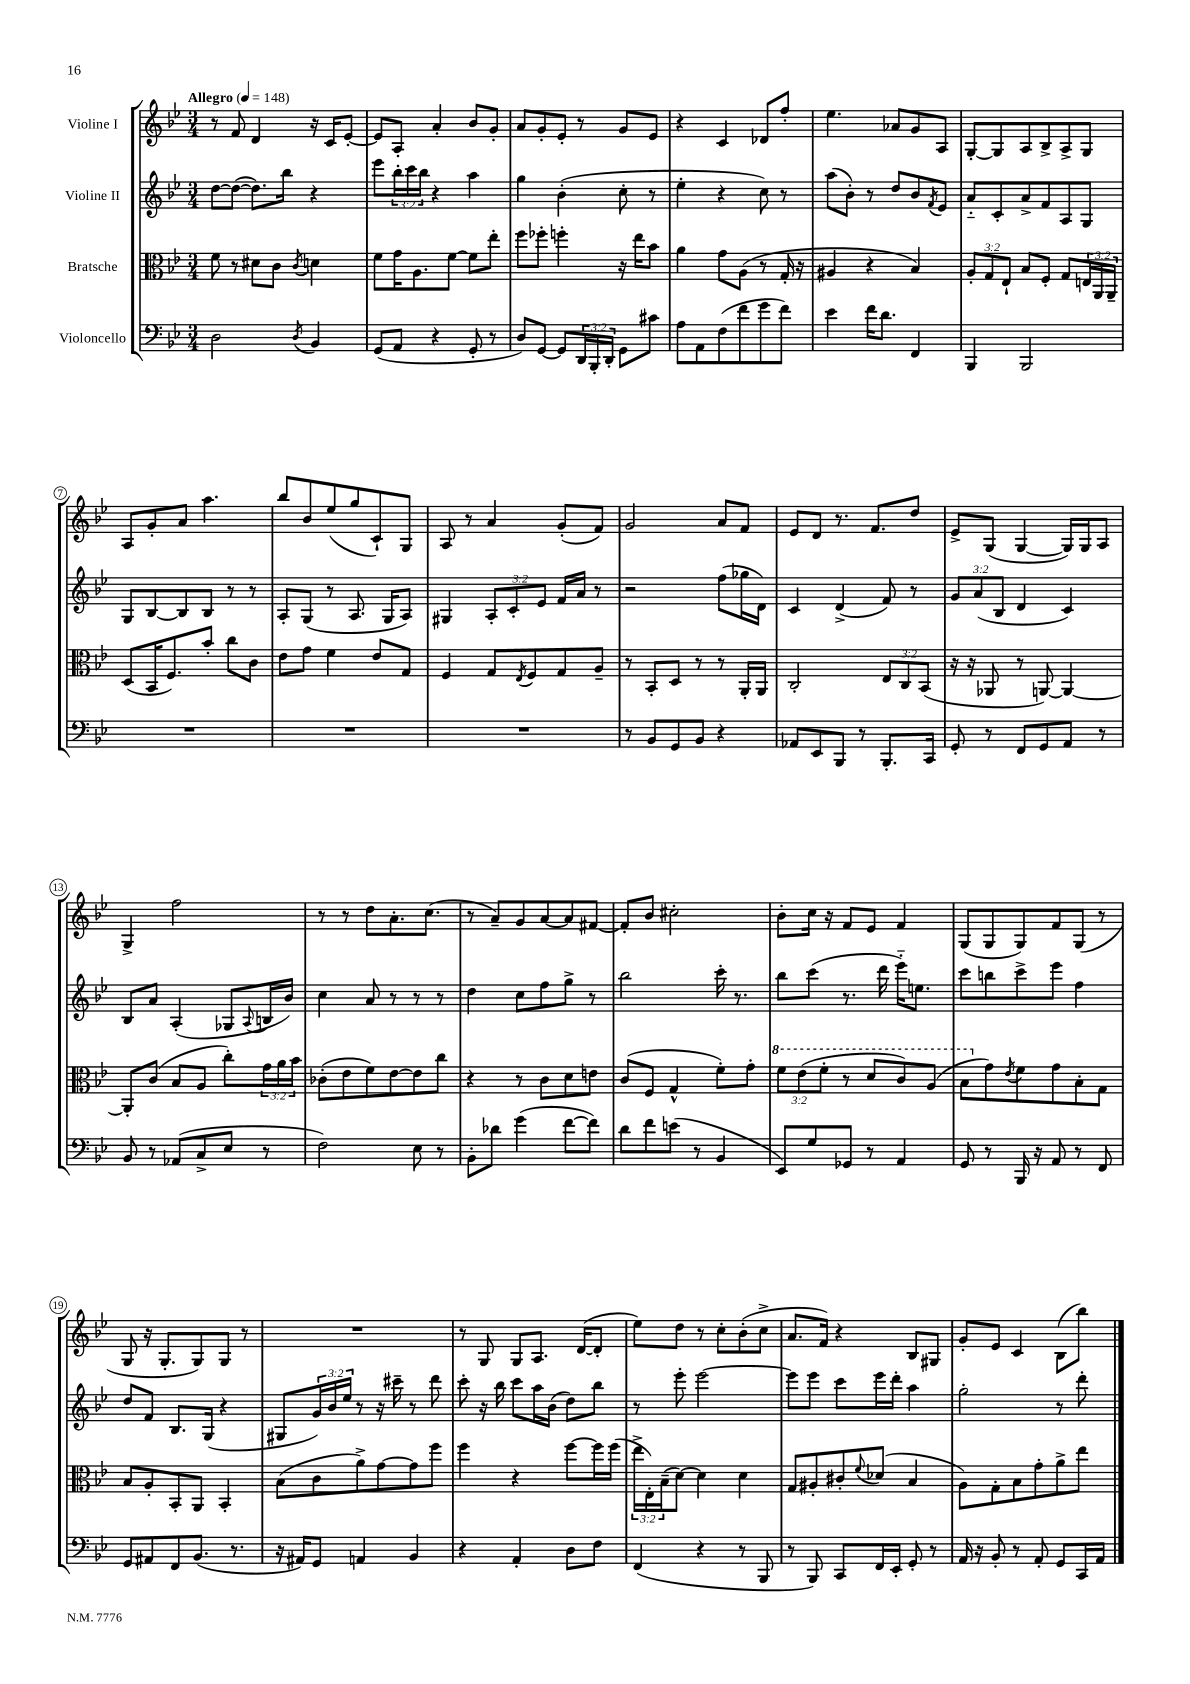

**kern	**kern	**kern	**kern
*staff4	*staff3	*staff2	*staff1
*clefF4	*clefC3	*clefG2	*clefG2
*k[b-e-]	*k[b-e-]	*k[b-e-]	*k[b-e-]
*M3/4	*M3/4	*M3/4	*M3/4
*MM148	*MM148	*MM148	*MM148
2D\	8f\	[8dd\L	8r
.	8r	(8dd\_J	8f/
.	8d#\L	8.dd\]L)	4d/
.	8c\J	.	.
.	.	16bb-\Jk	.
8qD/	8qc/	.	.
4BB-/	4d\	4r	16r
.	.	.	16c/LK
.	.	.	[8e-'/J
=	=	=	=
(8GG/L	8f\L	8eee-\L	8e-/]L
8AA/J	16g\K	24bb-'\L	8A'/J
.	.	24ccc\	.
.	8.A\	.	.
.	.	24bb-\JJ	.
4r	.	4r	4a'/
.	[8f\J	.	.
8GG'/	8f\]L	4aa\	8b-/L
8r	8ee-'\J	.	8g'/J
=	=	=	=
8D/L)	8ff\L	4gg\	8a/L
[8GG/J	8ff-'\J	.	8g'/
8GG/]L	4ff'\	(4b-'\	8e-'/J
24DD/L	.	.	8r
24BBB-'/	.	.	.
24DD'/JJ	.	.	.
8GG\L	16r	8cc'\	8g/L
.	16ee-\LK	.	.
8c#\J	8b-\J	8r	8e-/J
=	=	=	=
8A\L	4a\	4ee-'\	4r
8AA\	.	.	.
(8F\	8g\L	4r	4c/
8f\	(8A\J	.	.
8g\	8r	8cc\)	8d-/L
8f\J)	16G'/	8r	8ff'/J
.	16r	.	.
=	=	=	=
4e-\	4A#/	(8aa\L	4.ee-\
.	.	8b-'\J)	.
16f\LK	4r	8r	.
8.d\J	.	.	.
.	.	8dd/L	8a-/L
4FF/	4B-/)	8b-/	8g/
.	.	8qf/	.
.	.	8e-/J	8A/J
=	=	=	=
4BBB-/	12A'/L	8a'~/L	[8G'/L
.	12G/	.	.
.	.	8c'/	8G/]
.	12E-`/J	.	.
2BBB-/	8B-/L	8a^/	8A/
.	8F'/J	8f/	8B-^/
.	8G/L	8A/	8A^/
.	24E/L	8G/J	8G/J
.	24AA/	.	.
.	24AA~/JJ	.	.
=	=	=	=
2.r	(8D/L	8G/L	8A/L
.	16BB-/K	[8B-/	8g'/
.	8.F/)	.	.
.	.	8B-/]	8a/J
.	8b-'/J	8B-/J	4.aa\
.	8cc\L	8r	.
.	8c\J	8r	.
=	=	=	=
2.r	8e-\L	8A'/L	8bb-/L
.	8g\J	(8G/J	8b-/
.	4f\	8r	(8ee-/
.	.	8.A/	8gg/
.	8e-/L	.	8c`/)
.	.	16G/LK	.
.	8G/J	8A/J)	8G/J
=	=	=	=
2.r	4F/	4G#/	8A/
.	.	.	8r
.	8G/L	12A'/L	4a/
.	.	12c'/	.
.	8qE-/	.	.
.	8F/	.	.
.	.	12e-/J	.
.	8G/	16f/LL	(8g'/L
.	.	16a/JJ	.
.	8A~/J	8r	8f/J)
=	=	=	=
8r	8r	2r	2g/
8BB-/L	8BB-'/L	.	.
8GG/	8D/J	.	.
8BB-/J	8r	.	.
4r	8r	(8ff\L	8a/L
.	16AA'/LL	16gg-\L	8f/J
.	16AA/JJ	16d\JJ)	.
=	=	=	=
8AA-/L	2C'/	4c/	8e-/L
8EE-/	.	.	8d/J
8BBB-/J	.	(4d^/	8.r
8r	.	.	.
.	.	.	8.f/L
8.BBB-'/L	12E-/L	8f/)	.
.	12C/	.	.
.	.	8r	8dd/J
.	(12BB-/J	.	.
16CC/Jk	.	.	.
=	=	=	=
8GG'/	16r	12g/L	8e-^/L
.	16r	.	.
.	.	(12a/	.
8r	8AA-/	.	(8G/J
.	.	12B-/J	.
8FF/L	8r	4d/	[4G/
8GG/	[8AA/)	.	.
8AA/J	4AA/_	4c/)	16G/]LL)
.	.	.	16G/J
8r	.	.	8A/J
=	=	=	=
8BB-/	8AA'/]L	8B-/L	4G^/
8r	(8c/J	8a/J	.
(8AA-/L	8B-/L	(4A'/	2ff\
8C^/	8A/J	.	.
8E-/J	8cc'\L)	8G-/L	.
.	.	8qqA/	.
8r	24g\L	16B/L	.
.	24a\	.	.
.	.	16b-/JJ)	.
.	24b-\JJ	.	.
=	=	=	=
2F\)	(8c-'\L	4cc\	8r
.	8e-\	.	8r
.	8f\)	8a/	8dd\L
.	[8e-\	8r	8.a'\
8E-\	8e-\]	8r	.
.	.	.	(8.cc\J
8r	8cc\J	8r	.
=	=	=	=
8BB-'\L	4r	4dd\	8r
8d-\J	.	.	8a~/L)
(4g\	8r	8cc\L	8g/
.	8c\L	8ff\	[8a/
[8f\L	8d\	8gg^\J	8a/]
8f\]J)	8e\J	8r	[8f#/J
=	=	=	=
8d\L	(8c/L	2bb-\	8f#'/]L
8f\	8F/J	.	8b-/J
(8e\J	4G^^/	.	2cc#'\
8r	.	.	.
4BB-/	8f'\L)	16ccc'\	.
.	.	8.r	.
.	8g'\J	.	.
=	=	=	=
8EE-/L)	12ff\L	8bb-\L	8b-'\L
.	(12ee-\	.	.
8G/	.	(8ccc\J	16cc\Jk
.	12ff'\J	.	.
.	.	.	16r
8GG-/J	8r	8.r	8f/L
8r	8dd/L	.	8e-/J
.	.	16ddd\	.
4AA/	8cc/)	16eee-'~\LK)	4f/
.	.	8.ee\J	.
.	(8a/J	.	.
=	=	=	=
8GG/	8b-\L	8ccc\L	(8G/L
8r	8g\)	8bb\	8G/
.	8qe-/	.	.
16BBB-/	8f\	8ccc^\	8G/)
16r	.	.	.
8AA/	8g\	8eee-\J	8f/
8r	8B-'\	4ff\	(8G/J
8FF/	8G\J	.	8r
=	=	=	=
8GG/L	8B-/L	8dd/L	8G/
8AA#/	8A'/	8f/J	16r
.	.	.	8.G'/L
8FF/	8BB-'/	8.B-/L	.
(8.BB-/J	8AA/J	.	8G/)
.	.	(16G/Jk	.
.	4BB-'/	4r	8G/J
8.r	.	.	.
.	.	.	8r
=	=	=	=
16r	(8B-\L	8G#/L	2.r
16AA#/LK)	.	.	.
8GG/J	8c\	24g/L)	.
.	.	24b-/	.
.	.	24ee-/JJ	.
4AA/	8a^\)	8r	.
.	[8g\	16r	.
.	.	16ccc#~\	.
4BB-/	8g\]	8r	.
.	8ff\J	8ddd\	.
=	=	=	=
4r	4ff\	8ccc'\	8r
.	.	16r	8G/
.	.	16bb-\	.
4AA'/	4r	8ccc\L	8G/L
.	.	16aa\L	8.A/J
.	.	(16b-\JJ	.
8D\L	[8ff\L	8dd\L)	.
.	.	.	([16d/LK
8F\J	16ff\]L	8bb-\J	8d'/]J
.	(16ff\JJ	.	.
=	=	=	=
(4FF/	24ee-^\LL	8r	8ee-\L)
.	24E-'\)	.	.
.	(24B-~\J	.	.
.	[8d\J)	8eee-'\	8dd\J
4r	4d\]	[2eee-\	8r
.	.	.	8cc'\L
8r	4d\	.	(8b-'\
8BBB-/	.	.	8cc^\J
=	=	=	=
8r	8G/L	8eee-\]L	8.a/L
8BBB-/)	8A#'/	8eee-\J	.
.	.	.	16f/Jk)
8CC/L	8c#'/	8ccc\L	4r
.	8qqf/	.	.
16FF/L	(8d-/J	16eee-\L	.
16EE-'/JJ	.	16ddd'\JJ	.
8GG'/	4B-/	4aa\	8B-/L
8r	.	.	8G#/J
=	=	=	=
16AA/	8A\L)	2gg'\	8g'/L
16r	.	.	.
8BB-'/	8G'\	.	8e-/J
8r	8B-\	.	4c/
8AA'/	8g'\	.	.
8GG/L	8a^\	8r	(8B-\L
16CC/L	8ee-\J	8ddd'\	8bb-\J)
16AA/JJ	.	.	.
==	==	==	==
*-	*-	*-	*-
